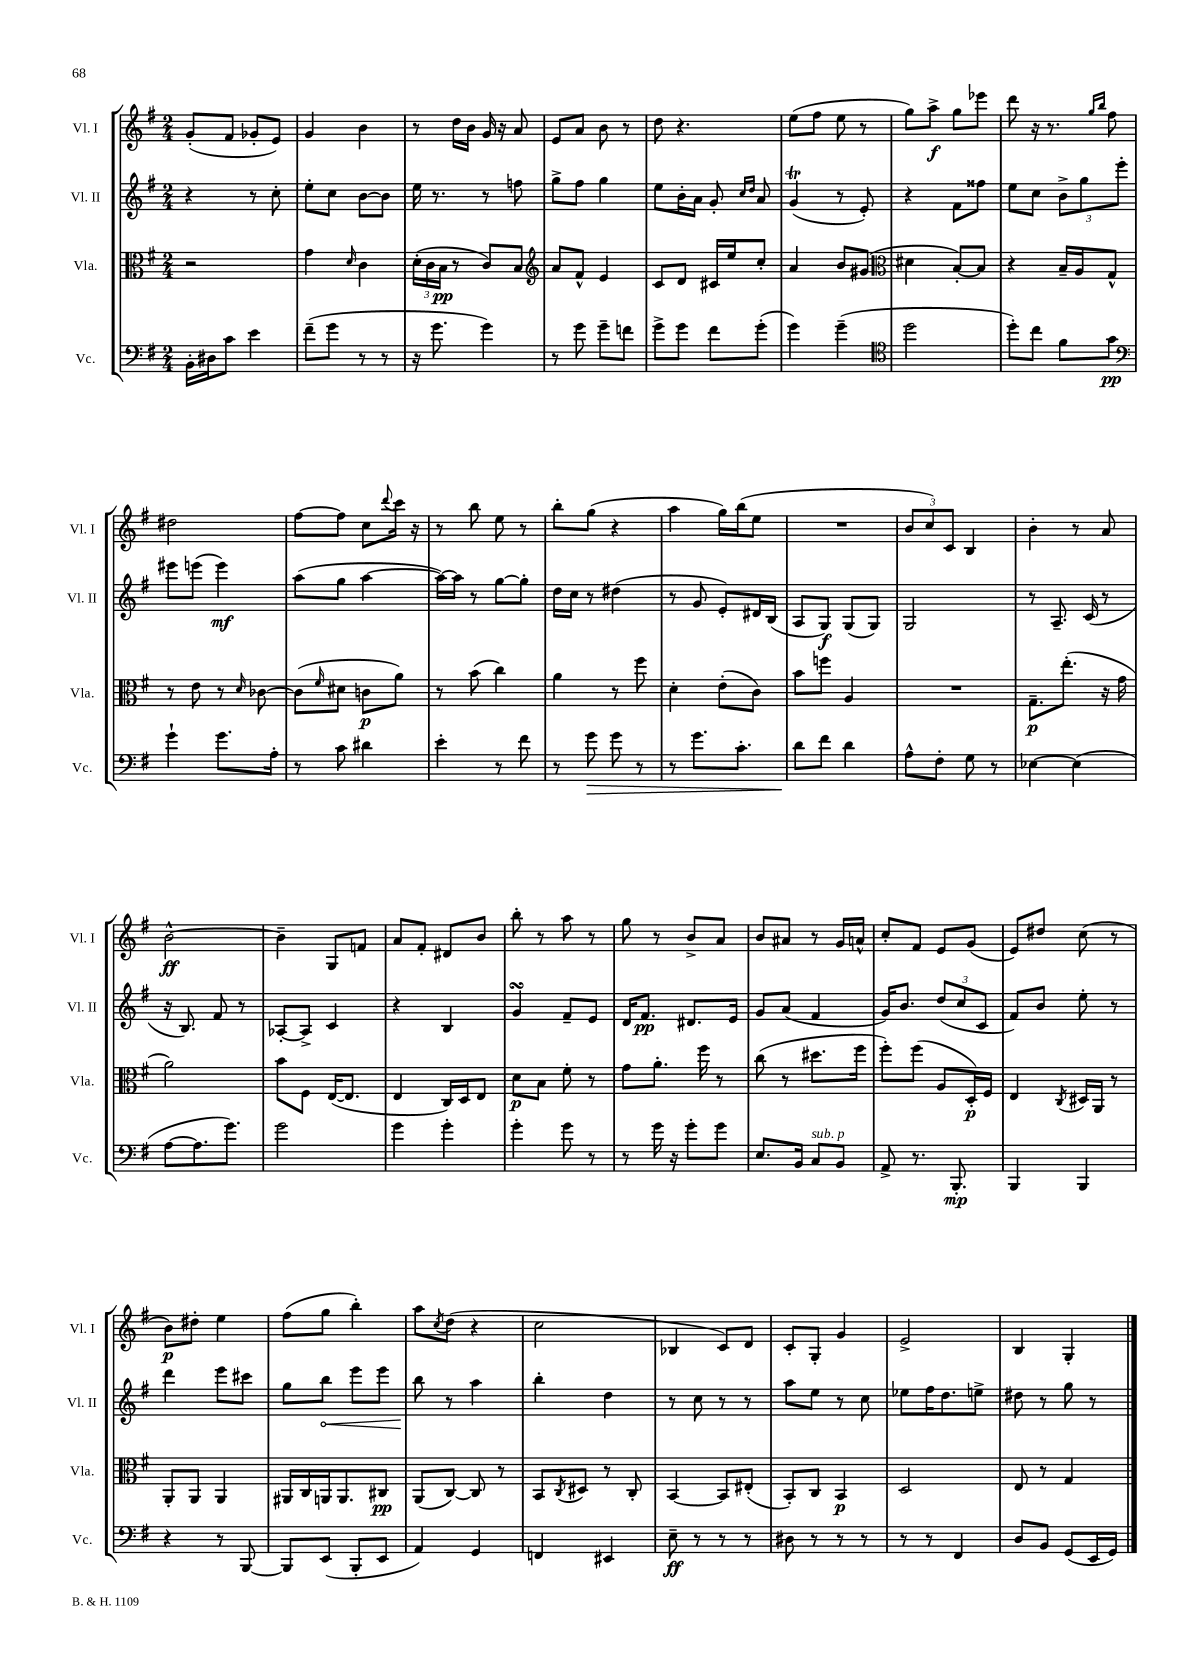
<<
\new StaffGroup <<
\new Staff = "s0" \with { instrumentName = "Vl. I" shortInstrumentName = "Vl. I" } {
    \clef treble \key g \major \numericTimeSignature \time 2/4
    g'8-.( fis'8 ges'8-. e'8) |
    g'4 b'4 |
    r8 d''16 b'16 g'16 r16 a'8 |
    e'8 a'8 b'8 r8 |
    d''8 r4. |
    e''8( fis''8 e''8 r8 |
    g''8) a''8->\f g''8 ees'''8 |
    d'''8 r16 r8. \grace { g''16 b''16 } fis''8 |
    dis''2 |
    fis''8~ fis''8 c''8 \appoggiatura { d'''8 } c'''16 r16 |
    r8 b''8 e''8 r8 |
    b''8-. g''8( r4 |
    a''4 g''16) b''16( e''8 |
    R2 |
    \tuplet 3/2 { b'8 c''8) c'8 } b4 |
    b'4-. r8 a'8 |
    b'2~-^\ff |
    b'4-- g8 f'8 |
    a'8 fis'8-. dis'8 b'8 |
    b''8-. r8 a''8 r8 |
    g''8 r8 b'8-> a'8 |
    b'8 ais'8 r8 g'16 a'16-^ |
    c''8-. fis'8 e'8 g'8( |
    e'8) dis''8 c''8( r8 |
    b'8\p) dis''8-. e''4 |
    fis''8( g''8 b''4-.) |
    a''8 \acciaccatura { c''8 } d''8( r4 |
    c''2 |
    bes4 c'8) d'8 |
    c'8-. g8-. g'4 |
    e'2-> |
    b4 g4-. \bar "|." |
}
\new Staff = "s1" \with { instrumentName = "Vl. II" shortInstrumentName = "Vl. II" } {
    \clef treble \key g \major \numericTimeSignature \time 2/4
    r4 r8 c''8-. |
    e''8-. c''8 b'8~ b'8 |
    e''16 r8. r8 f''8 |
    g''8-> fis''8 g''4 |
    e''8 b'16-. a'16 g'8-. \grace { c''16 d''16 } a'8 |
    g'4\trill( r8 e'8-.) |
    r4 fis'8 fisis''8 |
    e''8 c''8 \tuplet 3/2 { b'8-> g''8 e'''8-. } |
    eis'''8 e'''8( e'''4\mf) |
    a''8( g''8 a''4~ |
    a''16~) a''16 r8 g''8~ g''8-. |
    d''16 c''16 r8 dis''4( |
    r8 g'8 e'8-.) dis'16 b16( |
    a8 g8\f) g8( g8) |
    g2 |
    r8 a8.-- c'16( r8 |
    r16 b8.) fis'8 r8 |
    aes8~-. aes8-> c'4 |
    r4 b4 |
    g'4\turn fis'8-- e'8 |
    d'16 fis'8.\pp dis'8. e'16 |
    g'8 a'8( fis'4 |
    g'16) b'8. \tuplet 3/2 { d''8( c''8 c'8 } |
    fis'8) b'8 e''8-. r8 |
    d'''4 e'''8 cis'''8 |
    g''8 \once \override Hairpin.circled-tip = ##t b''8\< e'''8 e'''8 |
    b''8\! r8 a''4 |
    b''4-. d''4 |
    r8 c''8 r8 r8 |
    a''8 e''8 r8 c''8 |
    ees''8 fis''16 d''8. e''8-> |
    dis''8 r8 g''8 r8 \bar "|." |
}
\new Staff = "s2" \with { instrumentName = "Vla." shortInstrumentName = "Vla." } {
    \clef alto \key g \major \numericTimeSignature \time 2/4
    r2 |
    g'4 \grace { d'16 } c'4 |
    \tuplet 3/2 { d'16-.( c'16 b16\pp } r8 c'8) b8 |
    \clef treble a'8 fis'8-^ e'4 |
    c'8 d'8 cis'16 e''16 c''8-. |
    a'4 b'8 gis'8( |
    \clef alto dis'4 b8~-.) b8 |
    r4 b16-- a16 g8-^ |
    r8 e'8 r8 \grace { d'16 } ces'8~ |
    ces'8( \grace { fis'16 } dis'8 c'8\p a'8) |
    r8 b'8( c''4) |
    a'4 r8 fis''8 |
    d'4-. e'8-.( c'8) |
    b'8 f''8 a4 |
    R2 |
    g8.--\p e''8.-.( r16 g'16 |
    a'2) |
    b'8 fis8 e16~( e8. |
    e4 c16) d16 e8 |
    d'8\p b8 fis'8-. r8 |
    g'8 a'8.-. fis''16 r8 |
    c''8( r8 dis''8. fis''16 |
    fis''8-.) fis''8( a8 d16-.\p) fis16 |
    e4 \acciaccatura { c8 } dis16 a,16 r8 |
    a,8-. a,8 a,4 |
    ais,16 c16 a,16 a,8. cis8\pp |
    a,8( c8~) c8 r8 |
    b,8 \acciaccatura { c8 } dis8 r8 c8-. |
    b,4~ b,8 eis8-.( |
    b,8-.) c8 b,4\p |
    d2 |
    e8 r8 g4 \bar "|." |
}
\new Staff = "s3" \with { instrumentName = "Vc." shortInstrumentName = "Vc." } {
    \clef bass \key g \major \numericTimeSignature \time 2/4
    b,16-. dis16 c'8 e'4 |
    fis'8--( g'8 r8 r8 |
    r16 g'8. g'4) |
    r8 g'8 g'8-- f'8 |
    g'8-> g'8 fis'8 g'8-.( |
    g'4) g'4--( |
    \clef tenor d''2 |
    d''8-.) c''8 fis'8 g'8\pp |
    \clef bass g'4-! g'8. a16-. |
    r8 c'8 dis'4 |
    e'4-. r8 fis'8 |
    r8 g'8\> g'8 r8 |
    r8 g'8. c'8.-. |
    d'8\! fis'8 d'4 |
    a8-^ fis8-. g8 r8 |
    ees4~ ees4( |
    a8~ a8. g'8.) |
    g'2 |
    g'4 g'4-. |
    g'4-. g'8 r8 |
    r8 g'16 r16 g'8-. g'8 |
    e8. b,16 c8^\markup { \italic "sub. p" } b,8 |
    a,8-> r8. b,,8.-.\mp |
    b,,4 b,,4 |
    r4 r8 b,,8~ |
    b,,8 e,8( b,,8-. e,8 |
    a,4) g,4 |
    f,4 eis,4 |
    e8--\ff r8 r8 r8 |
    dis8 r8 r8 r8 |
    r8 r8 fis,4 |
    d8 b,8 g,8( e,16 g,16) \bar "|." |
}
>>
>>
\layout { \context { \Score \remove "Bar_number_engraver" } }
